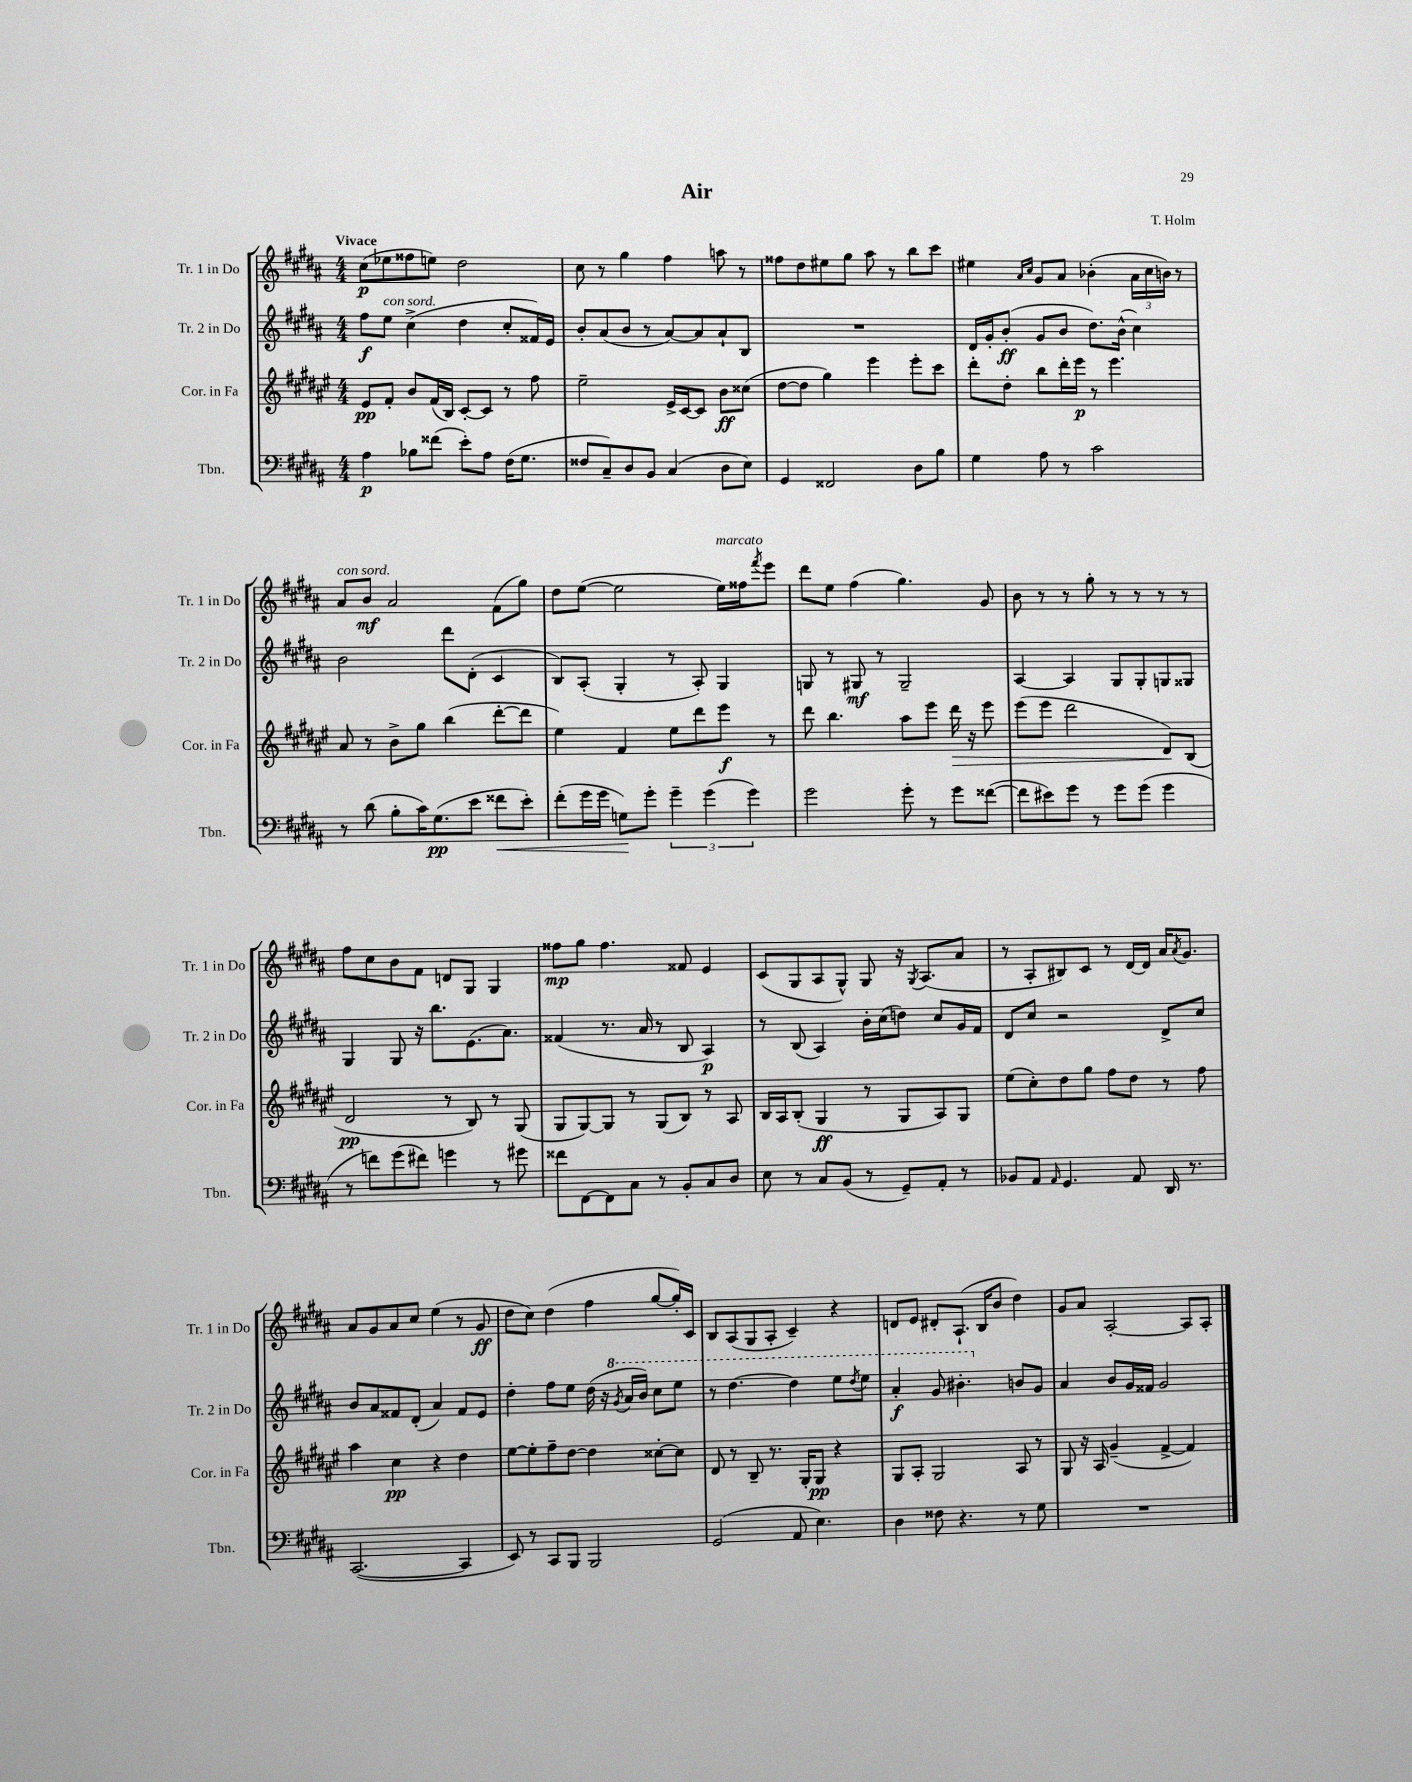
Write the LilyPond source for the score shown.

\header { title = "Air" composer = "T. Holm" }
<<
\new StaffGroup <<
\new Staff = "s0" \with { instrumentName = "Tr. 1 in Do" shortInstrumentName = "Tr. 1 in Do" } {
    \clef treble \key b \major \numericTimeSignature \time 4/4 \tempo "Vivace"
    cis''8\p( ees''8 fisis''8 e''8) dis''2 |
    cis''8 r8 gis''4 fis''4 a''8 r8 |
    fisis''8 dis''8 eis''8 gis''8 ais''8 r8 b''8 cis'''8 |
    eis''4 \grace { ais'16 cis''16 } gis'8 ais'8 bes'4-.( \tuplet 3/2 { ais'16 cis''16 b'16) } r8 |
    ais'8^\markup { \italic "con sord." } b'8\mf ais'2 fis'8( gis''8) |
    dis''8 e''8~( e''2 e''16^\markup { \italic "marcato" }) fisis''16 \acciaccatura { fis'''8 } e'''8 |
    dis'''8 e''8 fis''4( gis''4.) gis'8 |
    b'8 r8 r8 gis''8-. r8 r8 r8 r8 |
    fis''8 cis''8 b'8 fis'8 d'8 gis8 gis4 |
    fisis''8\mp gis''8 fisis''4. fisis'8 e'4 |
    cis'8( gis8 ais8 gis8-^) gis8 r16 \acciaccatura { gis8 } ais8.( ais'8 |
    r8 ais8-. bis8) cis'8 r8 dis'16~ dis'16 ais'16 \acciaccatura { ais'8 } gis'8. |
    ais'8 gis'8 ais'8 cis''8 e''4( r8 gis'8\ff |
    dis''8 cis''8) dis''4( fis''4 gis''8~ gis''16-.) cis'16 |
    b8 ais8( gis8 ais8-. cis'4--) r4 |
    d'8 e'8 dis'8-. ais8.-!( b16 b'8 dis''4) |
    gis'8 ais'8 ais2~-. ais8 ais8-. \bar "|." |
}
\new Staff = "s1" \with { instrumentName = "Tr. 2 in Do" shortInstrumentName = "Tr. 2 in Do" } {
    \clef treble \key b \major \numericTimeSignature \time 4/4
    fis''8\f e''8^\markup { \italic "con sord." } cis''4->( dis''4 cis''8-. fisis'16) e'16 |
    b'8-. ais'8( b'8 r8 ais'8~) ais'8 ais'8-! b8 |
    R1 |
    dis'16 gis'16-. b'8-.\ff( gis'8 b'8 dis''8.) b'16-^( cis''4) |
    b'2 dis'''8 dis'8-.( cis'4 |
    b8) ais8-.( gis4-. r8 ais8-.) gis4 |
    g8 r8 gis8\mf r8 gis2-- |
    ais4~ ais4 gis8 gis8-. g8 gisis8 |
    gis4 gis8 r16 b''8. e'8.( ais'8.) |
    fisis'4( r8. ais'16 r8 b8 ais4\p) |
    r8 b8( ais4) b'16-. cis''16( d''8) cis''8 gis'16 fis'16 |
    dis'8 cis''8 r2 dis'8-> cis''8 |
    b'8 ais'8 fisis'8 dis'8-.( ais'4) fisis'8 e'8 |
    dis''4-. fis''8 e''8 dis''16( r16 \ottava #1 \acciaccatura { gis''8 } ais''16 b''16) cis'''8 e'''8 |
    r8 dis'''4.~ dis'''4 e'''8 \acciaccatura { dis'''8 } e'''8 |
    ais''4-.\f gis''8 bis''4.-. \ottava #0 b'!8 gis'8 |
    ais'4 b'8 gis'16 fisis'16 gis'2 \bar "|." |
}
\new Staff = "s2" \with { instrumentName = "Cor. in Fa" shortInstrumentName = "Cor. in Fa" } {
    \clef treble \key fis \major \numericTimeSignature \time 4/4
    eis'8\pp fis'8-. b'8 fis'16( b16) cis'8~-. cis'8 r8 fis''8 |
    eis''2-- eis'16-> cis'16~ cis'8 b'8\ff cisis''8( |
    dis''8~ dis''8 gis''4) eis'''4 eis'''8-. cis'''8 |
    dis'''8-. dis''8-. b''8 dis'''16-. eis'''16\p r8 eis'''4. |
    ais'8 r8 b'8-> gis''8 b''4( dis'''8~-. dis'''8 |
    eis''4) fis'4 eis''8 dis'''8 eis'''8\f r8 |
    dis'''8 b''4. ais''8 eis'''8 dis'''16\> r16 eis'''8 |
    eis'''8( eis'''8 dis'''2 dis'8\!) b8( |
    dis'2\pp r8 b8) r8 gis8( |
    gis8 gis8~) gis8 r8 gis8( b8) r8 ais8 |
    b16 ais16 b8-.( gis4\ff r8 gis8 ais8) gis8 |
    eis''8( cis''8-.) dis''8 gis''8 fis''8 dis''8 r8 fis''8 |
    ais''4 cis''4\pp r4 dis''4 |
    eis''8~ eis''8-. fis''8-- dis''8~ dis''4 cisis''8~-. cisis''8 |
    dis'8 r8 b8-- r8. gis16-. gis8\pp r4 |
    gis8 ais8-. gis2 ais8 r8 |
    gis8 r16 ais16 gis'4--( fis'4~-> fis'4) \bar "|." |
}
\new Staff = "s3" \with { instrumentName = "Tbn." shortInstrumentName = "Tbn." } {
    \clef bass \key b \major \numericTimeSignature \time 4/4
    ais4\p bes8 fisis'8( e'8-.) ais8 fis16( gis8. |
    fisis8 cis8--) dis8 b,8 cis4( dis8 e8) |
    gis,4 fisis,2 dis8 b8 |
    gis4 ais8 r8 cis'2 |
    r8 dis'8( b8-. cis'16) gis8.\pp( e'8 fisis'8\< e'8-.) |
    fis'8-.( gis'16 gis'16 g8\!) gis'8-. \tuplet 3/2 { gis'4-- gis'4( gis'4) } |
    gis'2 gis'8-. r8 gis'8 fisis'8~( |
    fisis'8 eis'8) gis'8 r8 gis'8 gis'8( gis'4 |
    r8 f'8) gis'8( fis'8) g'4 r8 gis'8 |
    fisis'8 fis,8~ fis,8 cis8 r8 b,8-. cis8 dis8 |
    e8 r8 cis8 b,8( r8 gis,8--) ais,8-. r8 |
    bes,8 ais,8 \grace { ais,16 } gis,4. ais,8 dis,16 r8. |
    cis,2.~( cis,4 |
    e,8) r8 cis,8 b,,8 b,,2 |
    gis,2( ais,8 e4.) |
    dis4 fisis8 r4. r8 gis8 |
    R1 \bar "|." |
}
>>
>>
\layout { \context { \Score \remove "Bar_number_engraver" } }
